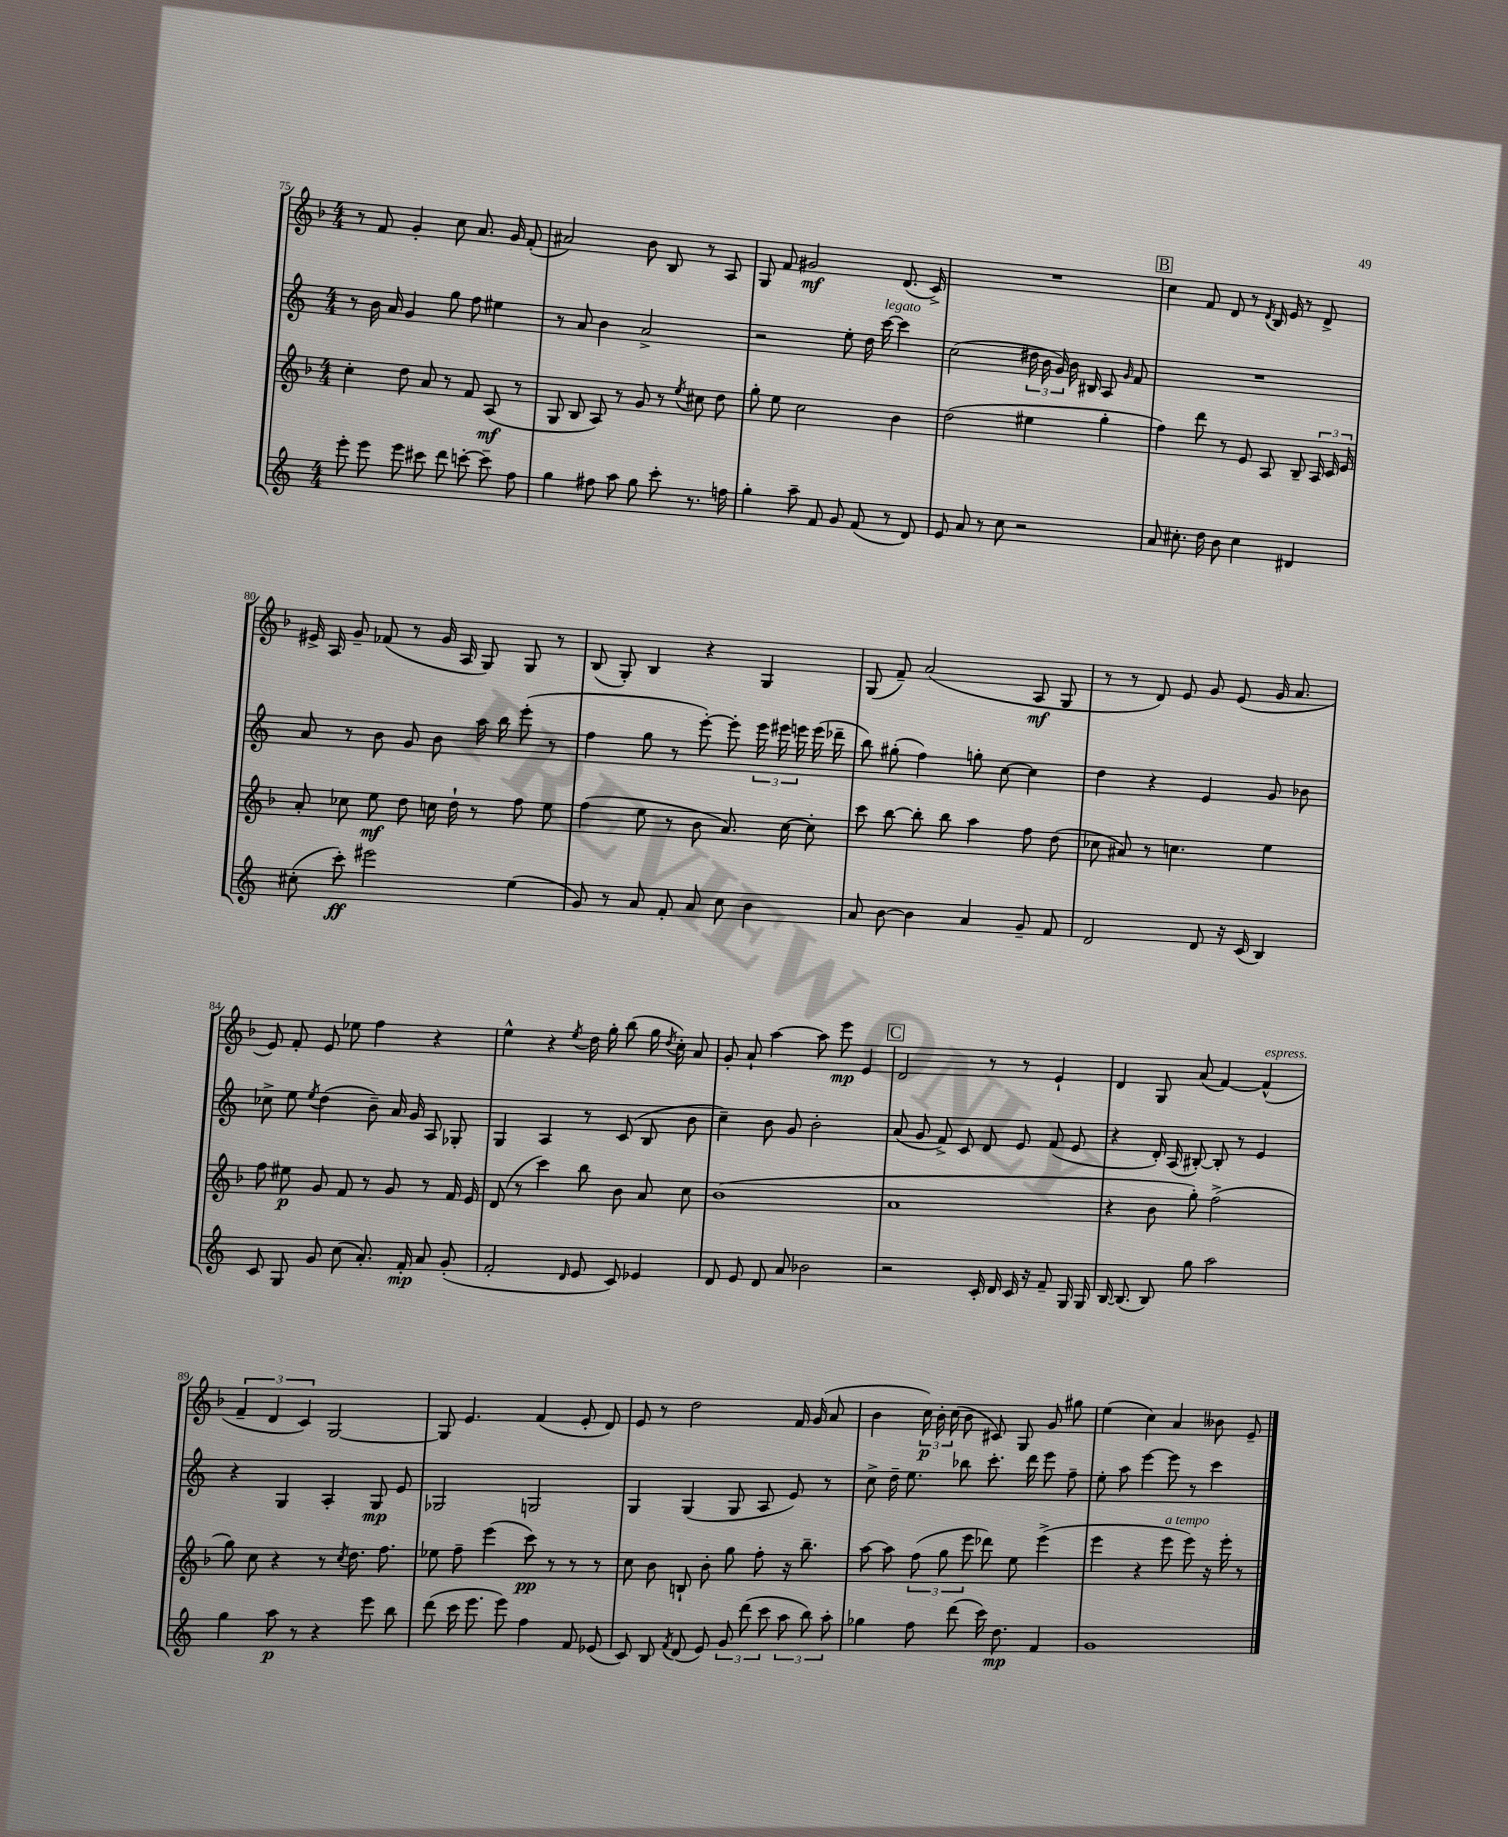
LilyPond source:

<<
\new StaffGroup <<
\new Staff = "s0" {
    \clef treble \key f \major \numericTimeSignature \time 4/4
    \autoBeamOff r8 f'8 g'4-. c''8 a'8. g'16 f'8-.( |
    ais'2) bes'8 bes8 r8 a8 |
    g8 f'8 gis'2\mf d'8.( c'16->) |
    R1 |
    \mark \markup { \box "B" } c''4 f'8 d'8 r8 \acciaccatura { d'8 } bes16 e'16 r8 d'8-> |
    eis'16-> a16 g'8-- fes'8( r8 g'16 a16 g8) g8 r8 |
    bes8( g8-.) bes4 r4 g4 |
    g8( f'8--) a'2( a8\mf g8 |
    r8 r8 d'8) e'8 g'8 e'8( g'16 a'8. |
    e'8) f'8-. e'8 ees''8 f''4 r4 |
    e''4-^ r4 \acciaccatura { e''8 } d''16 g''16-. bes''8( g''16 \acciaccatura { d''8 } c''16-.) a'8 |
    g'8-. a'8-! a''4~ a''8 e'''8\mp e'4 |
    \mark \markup { \box "C" } d'2 r8 r8 e'4-! |
    d'4 g8 a'8( f'4~) f'4-^^\markup { \italic "espress." }( |
    \tuplet 3/2 { f'4-- d'4 c'4) } g2~ |
    g8 e'4. f'4( e'8-. d'8) |
    e'8 r8 d''2 f'16 g'16( a'8 |
    bes'4 \tuplet 3/2 { c''16\p) bes'16-. c''16( } bes'8 cis'8) g8 g'8 gis''8 |
    e''4( c''4) a'4 beses'8 e'8-- \bar "|." |
}
\new Staff = "s1" {
    \clef treble \key c \major \numericTimeSignature \time 4/4
    \autoBeamOff r8 b'16 a'16 g'4 g''8 f''8 eis''4 |
    r8 a'8 b'4 a'2-> |
    r2 e''8-. d''16 c'''16~^\markup { \italic "legato" } c'''4 |
    c''2( \tuplet 3/2 { dis''16 b'16 g'16) } b'16 bis16 a8 \grace { g'16 } f'8 |
    \mark \markup { \box "B" } R1 |
    a'8 r8 b'8 g'8 b'8 a''16 b''16 e'''8-.( r8 |
    f''4 g''8 r8 e'''8~-.) e'''8-. \tuplet 3/2 { e'''16 eis'''16 e'''16 } e'''16( des'''16-- |
    b''8) gis''8-.( f''4) g''8-. c''8~ c''4 |
    d''4 r4 e'4 g'8 bes'8 |
    ces''8-> e''8 \acciaccatura { e''8 } d''4( b'8--) a'16 g'16 a8 ges8-. |
    g4 a4 r8 c'8( b8 b'8 |
    c''4--) b'8 g'8 b'2-. |
    \mark \markup { \box "C" } a'8( g'8 f'8->) c'8 d'8 e'8 f'8( e'8 |
    r4 d'16-.) a16( bis8~-.) bis8-. r8 e'4 |
    r4 g4 a4-. g8\mp e'8 |
    ges2 g2 |
    g4 g4( g8 a8 e'8) r8 |
    c''8-> d''16-- e''8. bes''8 c'''8.-. d'''16 e'''8 f''8-- |
    e''8-. a''8 e'''4~ e'''8 r8 c'''4 \bar "|." |
}
\new Staff = "s2" {
    \clef treble \key f \major \numericTimeSignature \time 4/4
    \autoBeamOff c''4-. d''8 a'8 r8 f'8 a8\mf( r8 |
    g8 bes8 a8) r8 g'8 r8 \acciaccatura { e''8 } cis''8 d''8 |
    g''8-. e''8 c''2 bes'4 |
    d''2( eis''4 g''4-. |
    \mark \markup { \box "B" } f''4) d'''8 r8 e'8 a8 bes8-- \tuplet 3/2 { a16 c'16 e'16 } |
    a'8-. ces''8 e''8\mf d''8 c''16 d''16-! r8 f''8 e''8 |
    f''4( e''8 r8 bes'8 a'8.) c''16~ c''8-. |
    c'''8 bes''8~ bes''8-. bes''8 a''4 f''8 d''8( |
    ces''8 ais'8) r8 c''4. e''4 |
    f''8 eis''8\p g'8 f'8 r8 g'8 r8 f'16 e'16 |
    d'8( r8 c'''4) bes''8 bes'8 a'8 c''8 |
    bes'1( |
    \mark \markup { \box "C" } a'1 |
    r4 bes'8 g''8-.) f''2->( |
    g''8) c''8 r4 r8 \acciaccatura { c''8 } d''8. f''8. |
    ees''8 f''8-- e'''4( c'''8\pp) r8 r8 r8 |
    c''8 bes'8 b8-! bes'8-. g''8 f''8-. r16 bes''8.-- |
    a''8~ a''8 \tuplet 3/2 { f''8( g''8 e'''8 } des'''8) e''8 e'''4->( |
    e'''4 r4 e'''8^\markup { \italic "a tempo" } e'''8) r16 e'''16-. r8 \bar "|." |
}
\new Staff = "s3" {
    \clef treble \key c \major \numericTimeSignature \time 4/4
    \autoBeamOff e'''8-. e'''8 e'''8 cis'''8 d'''8 c'''8~-. c'''8-- f''8 |
    g''4 fis''8 a''8 g''8 c'''8-. r8. f''16 |
    g''4-. a''8-- f'8 g'8 f'8( r8 d'8) |
    e'8 a'8 r8 c''8 r2 |
    \mark \markup { \box "B" } a'8 cis''8.-. d''16 b'8 cis''4 dis'4 |
    cis''8-.( c'''8-.\ff) eis'''2 e''4( |
    g'8) r8 a'8 f'8-. a'8 c''8 b'4 |
    a'8 b'8~ b'4 a'4 g'8-- f'8 |
    d'2 d'8 r16 c'16( b4) |
    c'8 g8 g'8 c''8( a'8.-.) f'16-.\mp a'8 g'8-.( |
    f'2-. \grace { d'16 } e'8 c'8) ees'4 |
    d'8 e'8 d'8 a'8 bes'2 |
    \mark \markup { \box "C" } r2 c'16-. d'16 c'16 r16 f'8-- g16 g16 |
    b16~ b8.( b8) g''8 a''2 |
    g''4 a''8\p r8 r4 e'''8 b''8 |
    d'''8( c'''16 e'''8. e'''8) f''4 f'8 ees'8( |
    c'8) b8 \acciaccatura { f'8 } d'8( e'8) \tuplet 3/2 { g'8 d'''8( c'''8 } \tuplet 3/2 { a''8 b''8) a''8-. } |
    ges''4 f''8 d'''8( c'''16) d''8.\mp f'4 |
    g'1 \bar "|." |
}
>>
>>
\layout { \context { \Score currentBarNumber = #75 } }
